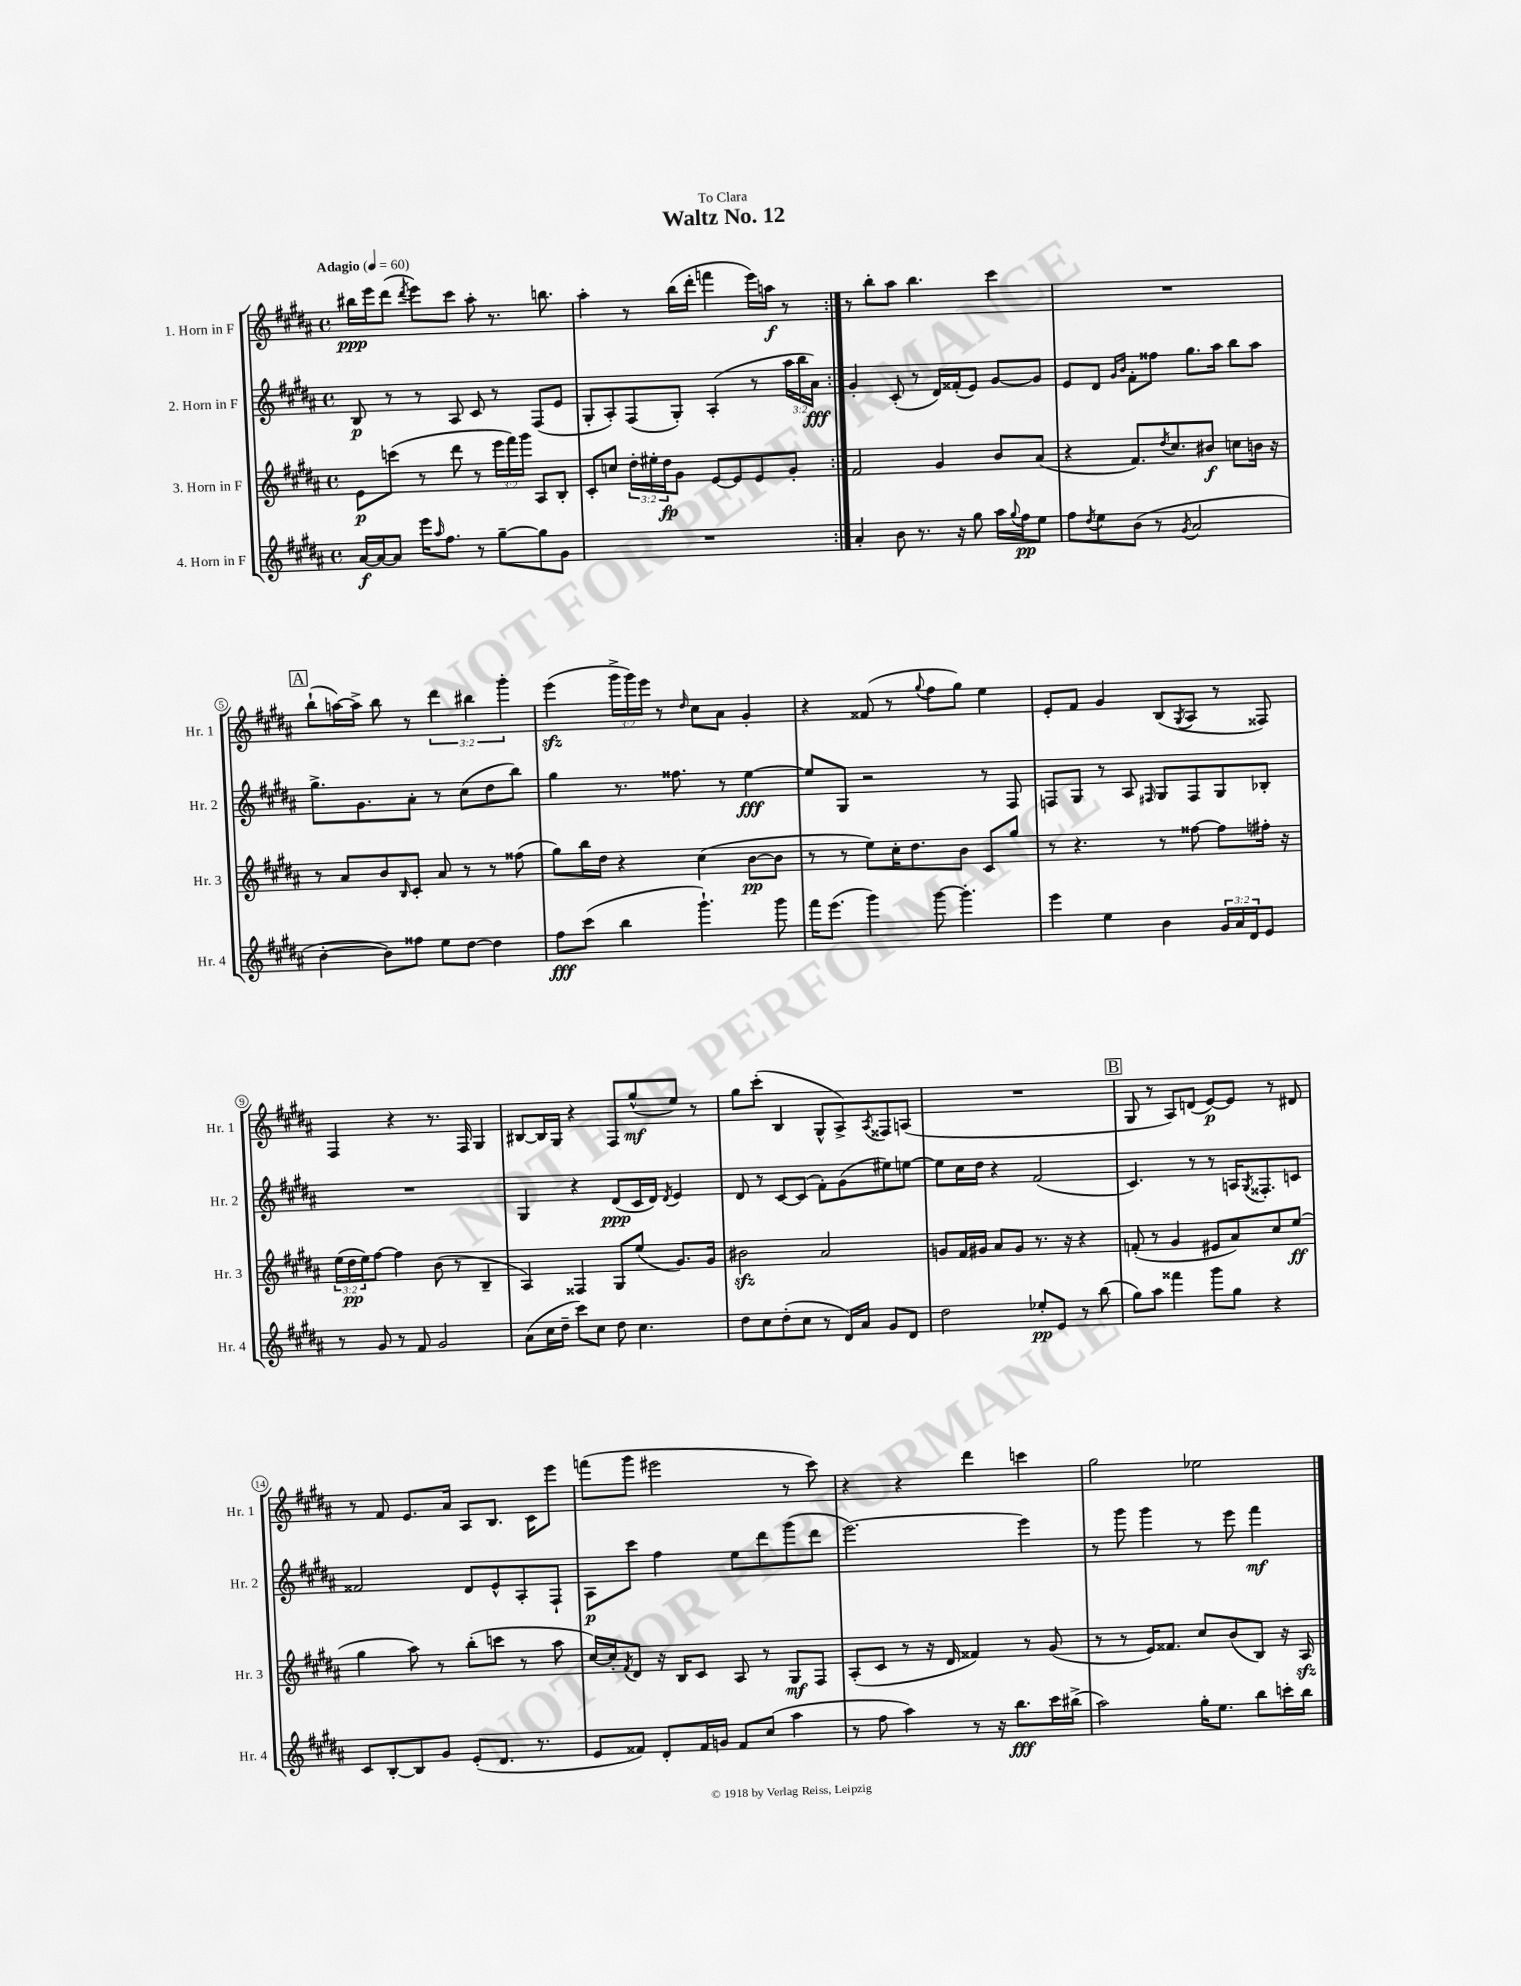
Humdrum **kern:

**kern	**dynam	**kern	**dynam	**kern	**dynam	**kern	**dynam
*part4	*part4	*part3	*part3	*part2	*part2	*part1	*part1
*staff4	*staff4	*staff3	*staff3	*staff2	*staff2	*staff1	*staff1
*I"4. Horn in F	*	*I"3. Horn in F	*	*I"2. Horn in F	*	*I"1. Horn in F	*
*I'Hr. 4	*	*I'Hr. 3	*	*I'Hr. 2	*	*I'Hr. 1	*
*clefG2	*	*clefG2	*	*clefG2	*	*clefG2	*
*k[f#c#g#d#a#]	*	*k[f#c#g#d#a#]	*	*k[f#c#g#d#a#]	*	*k[f#c#g#d#a#]	*
*M4/4	*	*M4/4	*	*M4/4	*	*M4/4	*
*met(c)	*	*met(c)	*	*met(c)	*	*met(c)	*
*MM60	*	*MM60	*	*MM60	*	*MM60	*
=1	=1	=1	=1	=1	=1	=1	=1
!	!	!	!	!	!	!LO:TX:a:B:t=Adagio	!
[16a#/LL	f	8e\L	p	8B/	p	16bb#X\LL	ppp
16a#/J_	.	.	.	.	.	16eee\J	.
8a#/J]	.	(8cccn\J	.	8r	.	(8ddd#\J	.
.	.	.	.	.	.	8qddd#/	.
16eee\KL	.	8r	.	8r	.	8eee\L)	.
16qqaa#/	.	.	.	.	.	.	.
8.ff#\J	.	.	.	.	.	.	.
.	.	8ddd#\	.	8A#/	.	8ccc#\J	.
8r	.	8r	.	8c#/	.	8aa#'\	.
[8gg#~\L	.	24eee\LL	.	8r	.	8.r	.
.	.	24fff#\)	.	.	.	.	.
.	.	24ggg#\JJ	.	.	.	.	.
8gg#\]	.	8A#/L	.	(8F#/L	.	.	.
.	.	.	.	.	.	8.bbn\	.
8g#\J	.	8B'/J	.	8e/J	.	.	.
=2	=2	=2	=2	=2	=2	=2	=2
1r	.	8c#'/L	.	8G#'/L	.	4aa#'\	.
.	.	8ccn/J	.	8A#'/)	.	.	.
.	.	24dd#'\LL	.	(8F#/	.	8r	.
.	.	24ee#X'\	.	.	.	.	.
.	.	24dd#\J	fp	.	.	.	.
.	.	8g#\J	.	8G#'/J)	.	(16bb\LL	.
.	.	.	.	.	.	16ddd#'\JJ	.
.	.	[8e/L	.	(4A#'/	.	4fffn\	.
.	.	8e/]	.	.	.	.	.
.	.	8e/	.	8r	.	16eee\LL)	.
.	.	.	.	.	.	16aan\JJ	f
.	.	8g#'/J	.	24aa#\LL	.	8r	.
.	.	.	.	24bb\	.	.	.
.	.	.	.	24a#\JJ)	fff	.	.
=3:|!	=3:|!	=3:|!	=3:|!	=3:|!	=3:|!	=3:|!	=3:|!
4a#'/	.	2f#/	.	4g#'/	.	8r	.
.	.	.	.	.	.	8bb'\L	.
8b\	.	.	.	(8c#'/	.	8aa#\J	.
8.r	.	.	.	8r	.	4.bb\	.
.	.	4g#/	.	16d#/LL)	.	.	.
16r	.	.	.	(16f##X'/J	.	.	.
8gg#\	.	.	.	8e/J)	.	.	.
16aa#\LL	.	8b/L	.	[8g#/L	.	4ccc#\	.
8qqgg#/	.	.	.	.	.	.	.
16ff#\J	pp	.	.	.	.	.	.
8ee\J	.	(8a#/J	.	8g#/J]	.	.	.
=4	=4	=4	=4	=4	=4	=4	=4
8ff#\L	.	4r	.	8e/L	.	1r	.
8qdd#/	.	.	.	.	.	.	.
8ee\	.	.	.	8d#/J	.	.	.
.	.	.	.	16qqg#/LL	.	.	.
.	.	.	.	16qqb/JJ	.	.	.
(8b\J	.	8.f#/L)	.	8f#'\L	.	.	.
8r	.	.	.	8ff##X\J	.	.	.
.	.	8qdd#/	.	.	.	.	.
.	.	8.cc#/	.	.	.	.	.
8qg#/	.	.	.	.	.	.	.
2a#/	.	.	.	8.gg#\L	.	.	.
.	.	8b#X/J	f	.	.	.	.
.	.	.	.	16aa#\Jk	.	.	.
.	.	8ccn\L	.	8bb\L	.	.	.
.	.	16bn\Jk	.	8aa#\J	.	.	.
.	.	16r	.	.	.	.	.
!!LO:LB:g=z
!!LO:REH:place=s1:t=A
=5	=5	=5	=5	=5	=5	=5	=5
[4b'\	.	8r	.	8.gg#^\L	.	(8bb`\L	.
.	.	8a#/L	.	.	.	[16aan\L)	.
.	.	.	.	8.g#\	.	16aa^\JJ]	.
8b\L])	.	8b/	.	.	.	8bb\	.
.	.	16qqB/	.	.	.	.	.
8ff##X\J	.	8c#'/J	.	8a#'\J	.	8r	.
8ee\L	.	8a#/	.	8r	.	6ddd#\	.
[8dd#\J	.	8r	.	(8cc#\L	.	.	.
.	.	.	.	.	.	6bb#X\	.
4dd#\]	.	8r	.	8dd#\	.	.	.
.	.	.	.	.	.	6ggg#'\	.
.	.	(8ff##X\	.	8bb\J)	.	.	.
=6	=6	=6	=6	=6	=6	=6	=6
8ff#\L	fff	8gg#\L)	.	4gg#\	.	(4eeezz\	.
(8ccc#\J	.	16bb\L	.	.	.	.	.
.	.	16dd#\JJ	.	.	.	.	.
4bb\	.	4r	.	8.r	.	24ggg#^\LL	.
.	.	.	.	.	.	24ggg#\)	.
.	.	.	.	.	.	24eee\JJ	.
.	.	.	.	.	.	8r	.
.	.	.	.	8.ff##X\	.	.	.
.	.	.	.	.	.	16qqdd#/	.
4.ggg#`\)	.	(4cc#\	.	.	.	8cc#\L	.
.	.	.	.	8r	.	8a#\J	.
.	.	[8b\L	pp	[4ee\	fff	4g#'/	.
8ggg#\	.	8b\J]	.	.	.	.	.
=7	=7	=7	=7	=7	=7	=7	=7
16fff#\KL	.	8r	.	8ee/L]	.	4r	.
(8.eee\J	.	.	.	.	.	.	.
.	.	8r	.	8G#/J	.	.	.
4ggg#\)	.	8ee\L)	.	2r	.	(8f##X/	.
.	.	16cc#'\K	.	.	.	8r	.
.	.	8.dd#\	.	.	.	.	.
.	.	.	.	.	.	8qqgg#/	.
[8ggg#\	.	.	.	.	.	8ff#\L	.
4.ggg#'\]	.	8b\J	.	.	.	8gg#\J)	.
.	.	8c#/L	.	8r	.	4ee\	.
.	.	8gg#/J	.	8F#/	.	.	.
=8	=8	=8	=8	=8	=8	=8	=8
4eee\	.	8r	.	8Fn/L	.	8e'/L	.
.	.	4.r	.	8G#/J	.	8f#/J	.
4ee\	.	.	.	8r	.	4g#/	.
.	.	.	.	8A#/	.	.	.
.	.	.	.	16qqF#X/	.	.	.
4b\	.	8r	.	8G#/L	.	(8B/L	.
.	.	.	.	.	.	8qG#/	.
.	.	[8ff##X\	.	8F#/	.	8A#/J	.
24g#/LL	.	8ff##\L]	.	8G#/	.	8r	.
24a#/	.	.	.	.	.	.	.
24d#/J	.	.	.	.	.	.	.
8e/J	.	16ff#X'\Jk	.	8B-X'/J	.	8F##X/)	.
.	.	16r	.	.	.	.	.
!!LO:LB:g=z
=9	=9	=9	=9	=9	=9	=9	=9
8r	.	(24ee\LL	.	1r	.	4F#/	.
.	.	24dd#\	pp	.	.	.	.
.	.	24ee\J)	.	.	.	.	.
8g#/	.	[8ff#\J	.	.	.	.	.
8r	.	4ff#\]	.	.	.	4r	.
8f#/	.	.	.	.	.	.	.
2g#/	.	(8b\	.	.	.	8.r	.
.	.	8r	.	.	.	.	.
.	.	.	.	.	.	16F#/	.
.	.	4B~/	.	.	.	4G#/	.
=10	=10	=10	=10	=10	=10	=10	=10
(8a#\L	.	4A#/)	.	4G#/	.	[8B#X/L	.
16cc#\L	.	.	.	.	.	16B#/L]	.
16dd#~\JJ	.	.	.	.	.	16G#/JJ	.
8ccc#\L)	.	4F##X/	.	4r	.	4r	.
8cc#\J	.	.	.	.	.	.	.
8dd#\	.	8G#/L	.	(8d#/L	ppp	8F#/L	.
4.cc#\	.	(8ee/J	.	16c#/L	.	(8gg#^^/	mf
.	.	.	.	16d#/JJ)	.	.	.
.	.	.	.	8qd#/	.	.	.
.	.	8.g#/L)	.	4e/	.	8ee/J)	.
.	.	.	.	.	.	8r	.
.	.	16g#/Jk	.	.	.	.	.
=11	=11	=11	=11	=11	=11	=11	=11
8dd#\L	.	2b#Xzz\	.	8d#/	.	8gg#\L	.
8cc#\	.	.	.	8r	.	(8ccc#'\J	.
(8dd#'\	.	.	.	[8c#/L	.	4B/	.
8cc#\J	.	.	.	(8c#/J]	.	.	.
8r	.	2a#/	.	8f#'\L)	.	8G#^^/L	.
16d#/LL)	.	.	.	(8g#\	.	8A#^/)	.
16a#/JJ	.	.	.	.	.	.	.
.	.	.	.	.	.	8qA#/	.
8g#/L	.	.	.	8ee#X\)	.	8F##X/	.
8d#/J	.	.	.	[8een\J	.	(8An/J	.
=12	=12	=12	=12	=12	=12	=12	=12
2dd#\	.	8gn/L	.	8ee\L]	.	1r	.
.	.	16f#/L	.	16cc#\L	.	.	.
.	.	16g#X/JJ	.	16dd#\JJ	.	.	.
.	.	8a#/L	.	4r	.	.	.
.	.	8g#/J	.	.	.	.	.
8ee-X'/L	pp	8.r	.	(2f#/	.	.	.
8e/J	.	.	.	.	.	.	.
.	.	16r	.	.	.	.	.
8r	.	4r	.	.	.	.	.
(8bb\	.	.	.	.	.	.	.
!!LO:REH:place=s1:t=B
=13	=13	=13	=13	=13	=13	=13	=13
8gg#\L)	.	(8fn'/	.	4.c#/)	.	8G#/	.
8aa#\J	.	8r	.	.	.	8r	.
4fff##X\	.	4g#/	.	.	.	8A#/L)	.
.	.	.	.	8r	.	(8dn/J	.
8ggg#\L	.	8e#X/L	.	8r	.	[8e/L)	p
8gg#\J	.	8a#/)	.	16An/KL	.	8e/J]	.
.	.	.	.	8qG#/	.	.	.
.	.	.	.	8.F##X'/	.	.	.
4r	.	8cc#/	.	.	.	8r	.
.	.	(8ee/J	ff	8cn/J	.	8d#X/	.
!!LO:LB:g=z
=14	=14	=14	=14	=14	=14	=14	=14
8c#/L	.	4gg#\	.	2f##X/	.	8r	.
[8B'/	.	.	.	.	.	8f#/	.
8B/]	.	8aa#\)	.	.	.	8.e/L	.
8g#/J	.	8r	.	.	.	.	.
.	.	.	.	.	.	16a#/Jk	.
(8e'/L	.	(8bb'\L	.	8d#/L	.	8A#/L	.
8.d#/J	.	8cccn\J	.	8e^^/	.	8.B/J	.
.	.	8r	.	8A#'/	.	.	.
8.r	.	.	.	.	.	16c#\KL	.
.	.	8aa#\	.	8F#`/J	.	8eee\J	.
=15	=15	=15	=15	=15	=15	=15	=15
8e/L	.	[16cc#/LL)	.	8A#\L	p	(8fffn\L	.
.	.	16cc#'/J]	.	.	.	.	.
.	.	8qf#/	.	.	.	.	.
8f##X/J)	.	8d#/J	.	8ccc#\J	.	8ggg#\J	.
8d#'/L	.	16r	.	4ff#\	.	2eee#X\	.
.	.	16B/KL	.	.	.	.	.
16f##/L	.	8c#/J	.	.	.	.	.
16gn/JJ	.	.	.	.	.	.	.
8f##/L	.	8A#/	.	8ee\L	.	.	.
(8cc#/J	.	8r	.	8ddd#\	.	.	.
4aa#\	.	8G#/L	mf	(8ggg#\	.	8r	.
.	.	8F#/J	.	8ddd#\J	.	8ccc#\)	.
=16	=16	=16	=16	=16	=16	=16	=16
8r	.	(8A#'/L	.	[2.eee\)	.	4r	.
8ff#\	.	8c#/J	.	.	.	.	.
4aa#\)	.	8r	.	.	.	4r	.
.	.	16r	.	.	.	.	.
.	.	16d#/	.	.	.	.	.
8r	.	4f##X/)	.	.	.	4ddd#\	.
16r	.	.	.	.	.	.	.
8.bb\L	fff	.	.	.	.	.	.
.	.	8r	.	4eee\]	.	4cccn\	.
16ccc#\L	.	(8g#/	.	.	.	.	.
(16bb#X^\JJ	.	.	.	.	.	.	.
=17	=17	=17	=17	=17	=17	=17	=17
2aa#\)	.	8r	.	8r	.	2gg#\	.
.	.	8r	.	8ggg#\	.	.	.
.	.	16e/KL)	.	4ggg#\	.	.	.
.	.	8.f##X/J	.	.	.	.	.
16gg#'\KL	.	8cc#/L	.	8r	.	2ee-X\	.
8.ee\J	.	.	.	.	.	.	.
.	.	(8b/	.	8eee\	.	.	.
8bb\L	.	8B/J)	.	4fff#\	mf	.	.
16cccn'\L	.	16r	.	.	.	.	.
16bb\JJ	.	16A#zz/	.	.	.	.	.
==	==	==	==	==	==	==	==
*-	*-	*-	*-	*-	*-	*-	*-
